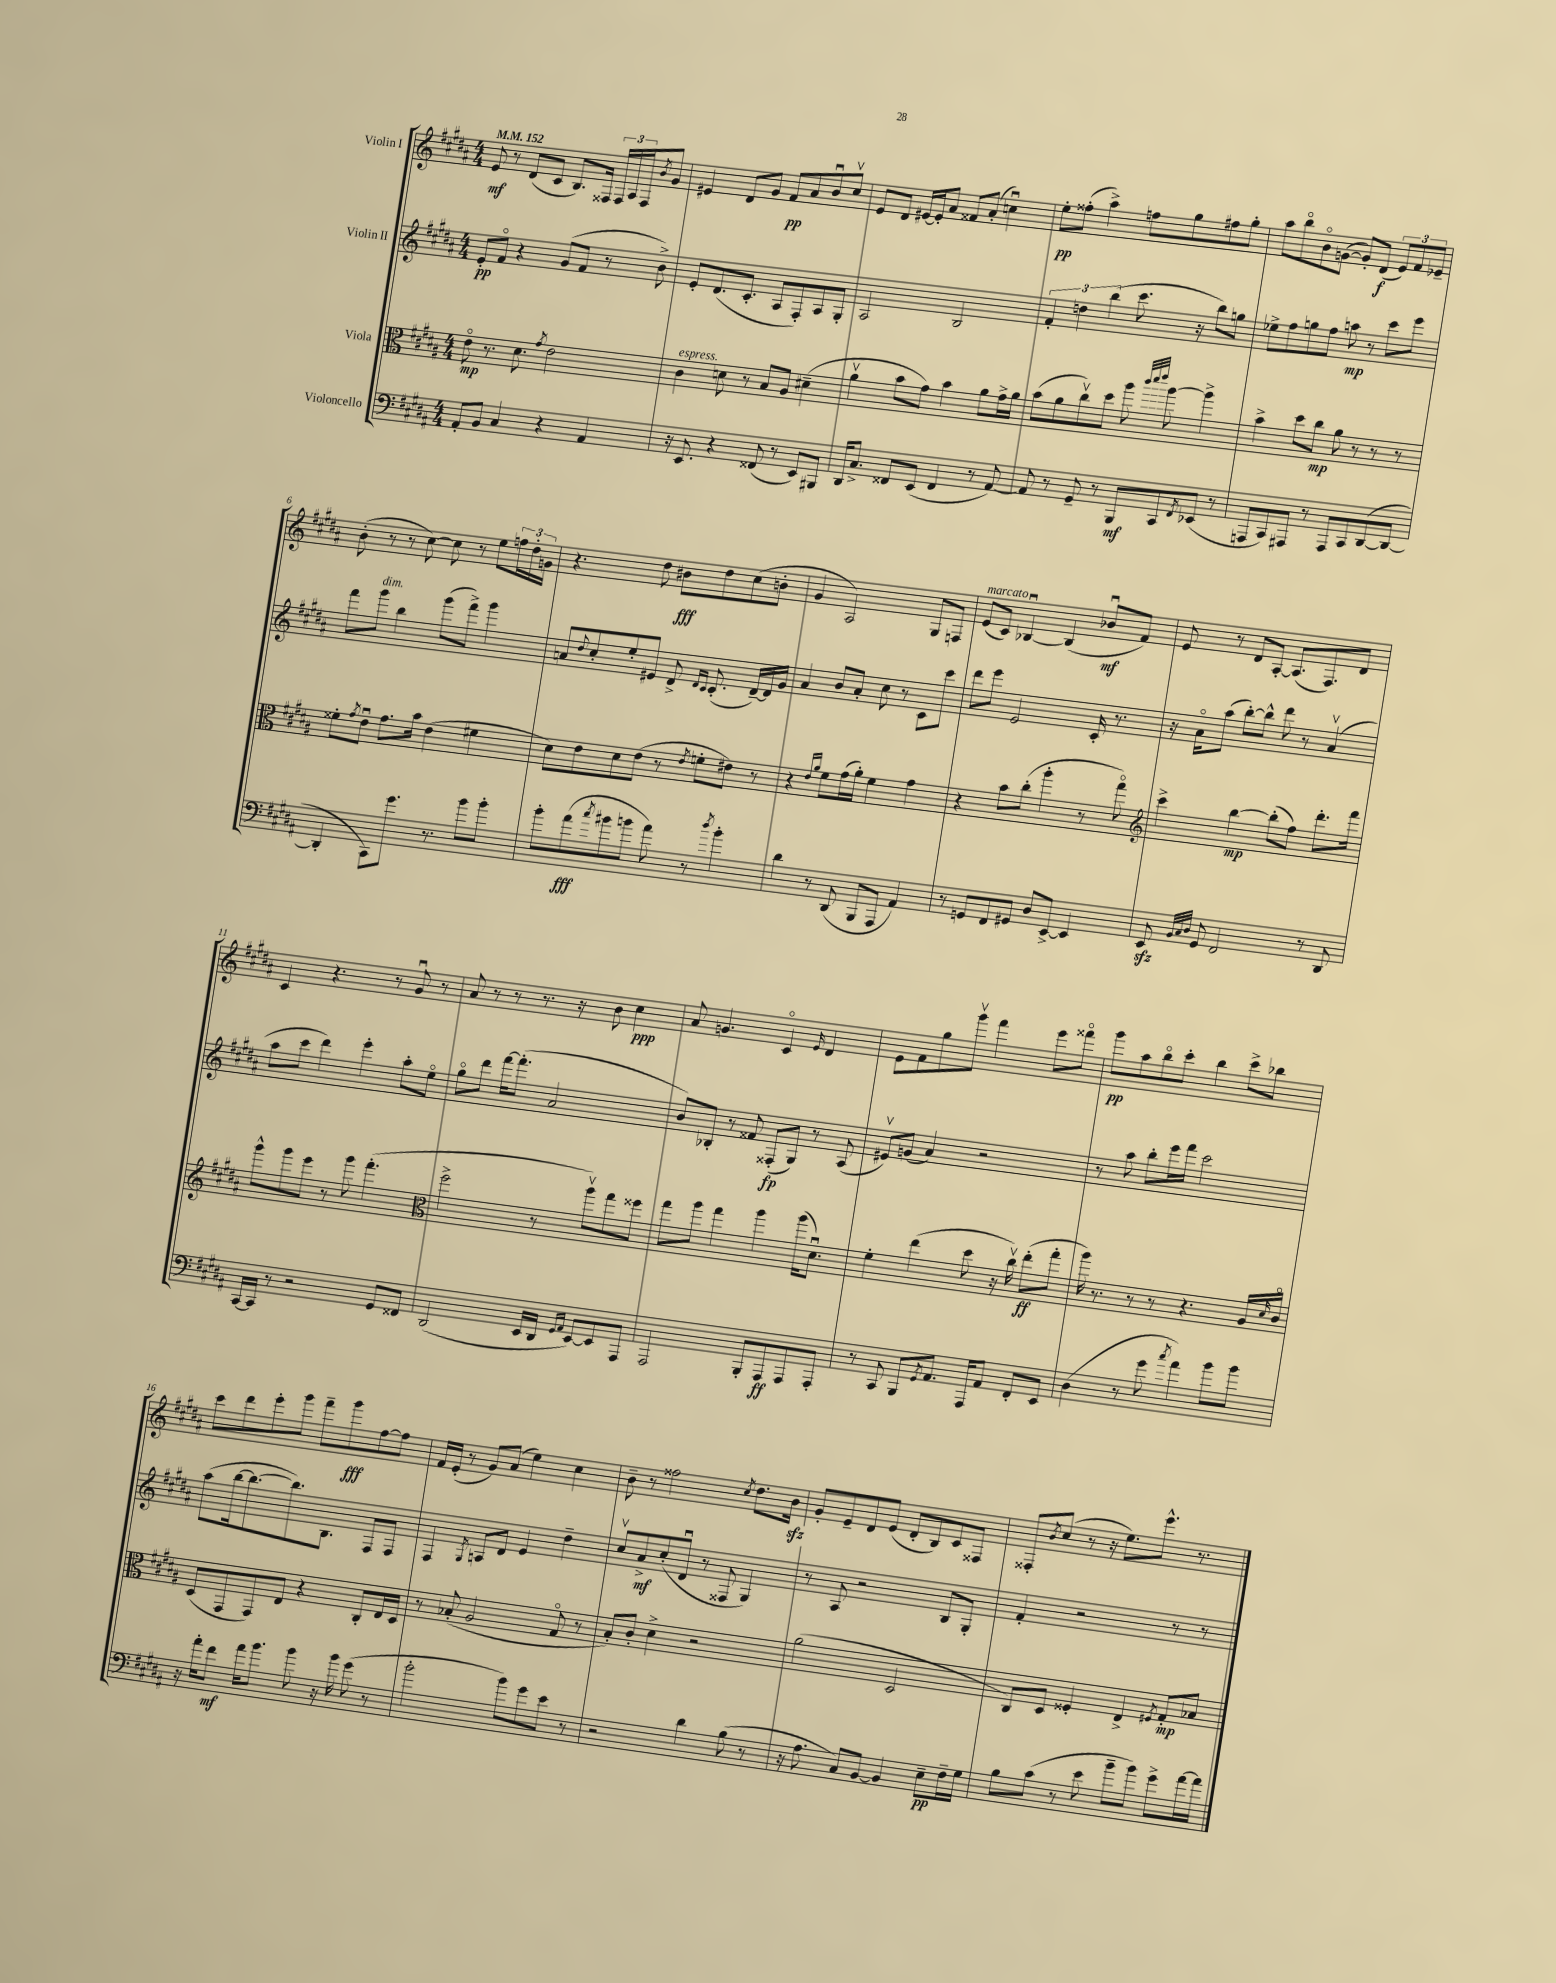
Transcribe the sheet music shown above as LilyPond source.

<<
\new StaffGroup <<
\new Staff = "s0" \with { instrumentName = "Violin I" } {
    \clef treble \key b \major \numericTimeSignature \time 4/4 \tempo 4 = 152
    e'8\mf r8 dis'8( cis'8 b8.) fisis16 \tuplet 3/2 { fisis16 ais16 fisis16 } \acciaccatura { b'8 } gis'8 |
    eis'4 dis'8 gis'8 fis'8\pp ais'8 b'8\downbow cis''8\upbow |
    e'8 dis'8 eis'16~ eis'16-. ais'8 fisis'8 ais'8-.( c''4\downbow) |
    e''8-.\pp fisis''8-.( ais''4->) f''8 gis''8 fis''8 gis''8-. |
    ais''8 b''8\flageolet b'8\flageolet g'8~( g'8-.) dis'8\f( \tuplet 3/2 { e'8) fis'8 ees'8-- } |
    b'8-.( r8 r8 cis''8~) cis''8 r8 e''8 \tuplet 3/2 { f''16 dis''16-. g'16 } |
    r4. dis''8 bis'8\fff dis''8 cis''8( b'8-. |
    gis'4 ais2) gis8 f8 |
    e'8^\markup { \italic "marcato" }( cis'8) bes4~\downbow bes4( bes'8\downbow\mf fis'8) |
    e'8 r8 dis'8 ais8~-. ais8.( fis8.) dis'8 |
    cis'4 r4. r8 gis'8\downbow r8 |
    ais'8 r8 r8 r8. r16 b'8 cis''4\ppp |
    ais'8 g'4. cis'4\flageolet \grace { e'16 } dis'4 |
    e'8 fis'8 gis''8 gis'''8\upbow fis'''4 e'''8 fisis'''8\flageolet |
    gis'''8\pp ais''8 b''8\flageolet cis'''8-. b''4 cis'''8-> bes''8 |
    cis'''8 dis'''8 e'''8-. gis'''8 fis'''8-- gis'''8\fff fis''8~ fis''8 |
    fis'16 e'16-.( r8 gis'8) ais'8( e''4) cis''4 |
    b'8-- r8 fisis''2 \acciaccatura { cis''8 } dis''8. b'16\sfz |
    gis'8-. e'8-- dis'8 e'8( dis'8-. b8) cis'8 fisis8 |
    fisis8-. \acciaccatura { b'8 } cis''8( r8 r16 e''8.) e'''8.-^ r8. \bar "|." |
}
\new Staff = "s1" \with { instrumentName = "Violin II" } {
    \clef treble \key b \major \numericTimeSignature \time 4/4
    e'8-.\pp fis'8\flageolet r4 gis'8( fis'8 r8 b'8->) |
    e'8-. dis'8.( cis'8.-. ais8 fis8-.) ais8 gis8-. |
    ais2 b2 |
    \tuplet 3/2 { fis'4-. d''4 b''4( } cis'''8. r16 b''8) g''8 |
    ees''8-> fis''8 g''8 fis''8 a''8\mp r8 cis'''8 e'''8 |
    fis'''8 gis'''8^\markup { \italic "dim." } b''4 gis'''8( fis'''8->) gis'''4 |
    a'8 \appoggiatura { dis''8 } cis''8-. e''8-. eis'8 dis'8-> \grace { dis'16 cis'16 } cis'8.-.( dis'16~--) dis'16 gis'16 |
    ais'4 b'8 ais'8-. cis''8 r8 cis'8 cis'''8 |
    dis'''8 e'''8 e'2 cis'16-. r8. |
    r16 ais'16\flageolet ais''8( b''8~-.) b''8-^ dis'''8 r8 ais'4\upbow( |
    ais''8 cis'''8 dis'''4) e'''4-. ais''8-. e''8\flageolet |
    gis''8\flageolet dis'''8 fis'''16~ fis'''8.-.( ais'2 |
    b'8) bes8-. r8 fisis'8 fisis8-.\fp( gis8) r8 ais8( |
    eis'8\upbow) g'8( ais'4) r2 |
    r8 ais''8 b''8-. e'''16 fis'''16 cis'''2 |
    ais''8( b''16~ b''8.~ b''8.) b8. fis8 fis8 |
    fis4 \acciaccatura { gis8 } a8 dis'8 e'4 dis''4-- |
    cis''8\upbow ais'8->\mf cis''8-.( dis'8\downbow r8 fisis8 gis4) |
    r8 ais8 r2 b8 gis8-. |
    fis'4-. r2 r8 r8 \bar "|." |
}
\new Staff = "s2" \with { instrumentName = "Viola" } {
    \clef alto \key b \major \numericTimeSignature \time 4/4
    e'8\flageolet\mp r8. dis'8. \acciaccatura { gis'8 } e'2 |
    cis'4^\markup { \italic "espress." } d'8 r8 b8 ais8 dis'4--( |
    ais'4\upbow b'8 gis'8) b'4 ais'8 gis'16-> ais'16 |
    b'8( ais'8 cis''8\upbow) dis''8 ais''8 \grace { cis'''32 dis'''32 e'''32 } ais''8~ ais''4-> |
    b'4-> dis''8 cis''8\mp ais'8 r8 r8 r8 |
    fisis'8-. \acciaccatura { gis'8 } e'8\downbow gis'8. b'16 e'4( fis'4 |
    dis'8) e'8 dis'8 e'8( r8 \acciaccatura { e'8 } f'8-. eis'8) r8 |
    r4 \grace { e'16 ais'16 } fis'8 gis'16( ais'16-.) fis'4 gis'4 |
    r4 b'8 cis''8-.( ais''4-. r8 gis''8\flageolet) |
    \clef treble cis'''4-> b''4~\mp b''8-.( fis''8) dis'''8.-. fis'''16 |
    gis'''8-^ gis'''8 e'''8 r8 gis'''8 fis'''4.-.( |
    \clef alto fis''2-> r8 ais''8\upbow) gis''8 fisis''8 |
    gis''8 ais''8 gis''4 ais''4 ais''16( dis'8.\downbow) |
    fis'4-. e''4( dis''8 r16 cis''16\upbow) e''8-.\ff( gis''8-. |
    ais''16) r8. r8 r8 r4. ais16 \grace { dis'16 } cis'16\flageolet |
    dis8( gis,8 gis,8) e8 r4 cis8-. e16 dis16 |
    r8 bes8-.( ais2 gis8\flageolet r8 |
    b8-.) cis'8-. dis'4-> r2 |
    ais'2( dis2 |
    cis8) dis8 fisis4-. e4-> \acciaccatura { fis8 } gis8-.\mp bes8 \bar "|." |
}
\new Staff = "s3" \with { instrumentName = "Violoncello" } {
    \clef bass \key b \major \numericTimeSignature \time 4/4
    ais,8-. b,8 cis4 r4 ais,4 |
    r16 e,8. r4 fisis,8( r8 e,8) bis,,8 |
    dis,16 cis8.-> fisis,8 e,8( fisis,4 r8 ais,8~) |
    ais,8 r8 gis,8-- r8 b,,8\mf cis,8 \acciaccatura { fis,8 } ees,8( r8 |
    a,,8 cis,8) ais,,8 r8 ais,,8 cis,8 dis,8~( dis,8~ |
    dis,4-. cis,8) gis'8. r8. b'8 b'8-. |
    b'8-. ais'8\fff( \acciaccatura { cis''8 } bis'8 b'8 ais'8) r8 \acciaccatura { dis''8 } b'4-. |
    dis'4 r8 dis,8( b,,8 ais,,8 ais,4) |
    r8 g,8 fis,8 gis,8 dis8 e,8~-> e,4 |
    e,8\sfz \grace { b,32 cis32 dis32 } gis,8 fis,2 r8 dis,8 |
    cis,16~ cis,16 r8 r2 gis,8 fisis,8 |
    dis,2( e,16 dis,16 \grace { gis,16 ais,16 } e,8~) e,8 ais,,8 |
    ais,,2 b,,8-. ais,,8\ff ais,,8 ais,,8-. |
    r8 cis,8 b,,8 \acciaccatura { gis,8 } ais,8. ais,,16 ais,8 fis,8-. e,8 |
    dis4( r8 gis'8 \acciaccatura { cis''8 } ais'4) b'8 b'8 |
    r16 ais'16-. fis'8\mf ais'16 b'8. b'8 r16 b'16 gis'8( r8 |
    b'2-. b'8) gis'8 e'8 r8 |
    r2 dis'4 b8( r8 |
    r16 ais8. cis8) b,8~ b,4 e8--\pp fis16-- gis16 |
    b8 cis'8( r8 e'8 b'8-- b'8) gis'8-> ais'16~ ais'16 \bar "|." |
}
>>
>>
